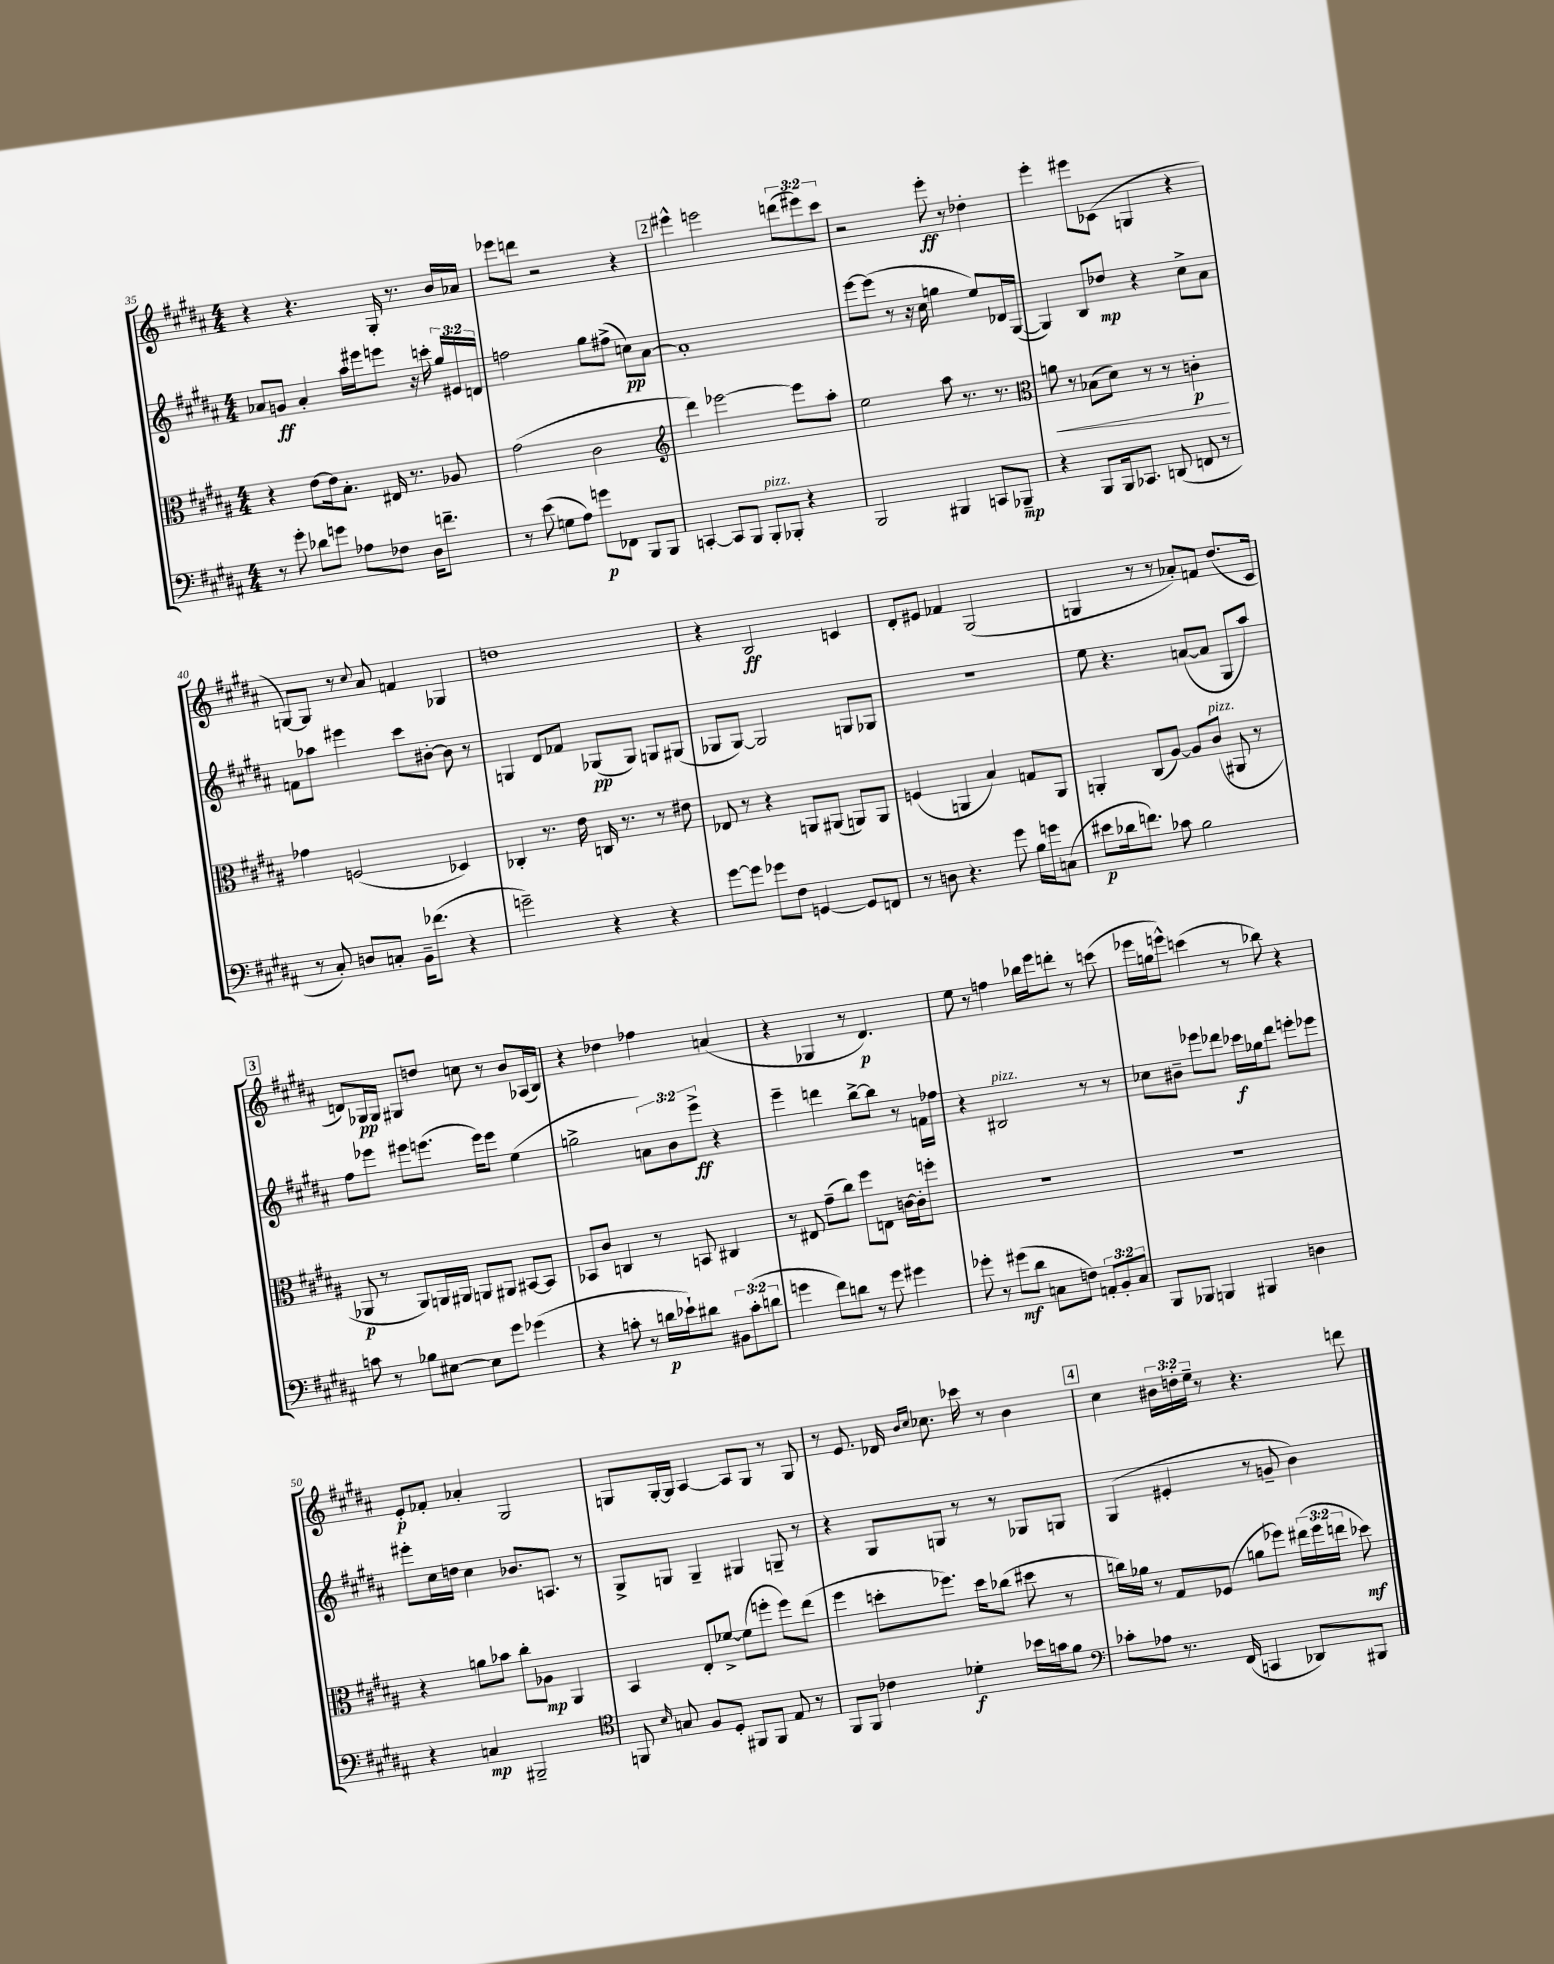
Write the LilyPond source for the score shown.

<<
\new StaffGroup <<
\new Staff = "s0" {
    \clef treble \key b \major \numericTimeSignature \time 4/4 \override Staff.TupletNumber.text = #tuplet-number::calc-fraction-text
    \autoBeamOff r4 r4. gis16-. r8. b'16[ aes'16] |
    ees'''8[ d'''8] r2 r4 |
    \mark \markup { \box "2" } eis'''4-^ e'''2 \tuplet 3/2 { d'''8[( eis'''8) cis'''8] } |
    r2 e'''8-.\ff r8 des''4-. |
    e'''4-. eis'''8[ ces'8]( g4 r4 |
    g8[~) g8] r8 \appoggiatura { cis''8 } ais'8 f'4 ges4 |
    d''1 |
    r4 b2\ff c'4 |
    dis'8[-. eis'8] fes'4 gis2( |
    g4 r8 r8 aes'8[-.) f'8] dis''8.[( cis'16] |
    \mark \markup { \box "3" } d'8[) ges16\pp ges16] gis8[ d''8] c''8 r8 b'8[ aes16( b16]) |
    r4 des''4 fes''4 a'4( |
    r4 ges4 r8 dis'4.\p) |
    e''8 r8 f''4 bes''16[ e'''16 d'''8]-. r8 c'''8( |
    ees'''16[ g''16 e'''8]-^) c'''4( r8 bes''8) r4 |
    e'8[-.\p fes'8]-. aes'4-. gis2 |
    g8[ g16~-. g16] ais4~ ais8[ g8] r8 g8 |
    r8 e'8. des'16 \grace { b'16[ cis''16] } ces''8. ces'''16 r8 b'4 |
    \mark \markup { \box "4" } cis''4 \tuplet 3/2 { bis'16[ d''16-. e''16]-- } r8 r4. d'''8 \bar "|." |
}
\new Staff = "s1" {
    \clef treble \key b \major \numericTimeSignature \time 4/4 \override Staff.TupletNumber.text = #tuplet-number::calc-fraction-text
    \autoBeamOff aes'8[ g'8]\ff aes'4-. ais''16[ eis'''16 e'''8] r16 c'''16-. \tuplet 3/2 { gis''16[ eis'16 d'16] } |
    f''2 gis''8[ fis''8]->( c''8[\pp) ais'8]~ |
    \mark \markup { \box "2" } ais'1-. |
    e'''8[~ e'''8]( r8 r16 cis''16 g''4 e''8[) des'16 gis16]~( |
    gis4) b8[ des''8]\mp r4 cis''8[-> ais'8] |
    f'8[ aes''8] eis'''4 cis'''8[ bis'8]~-. bis'8 r8 |
    g4 dis'8[ fes'8] ges8[\pp( ges8]) g8[ gis8]( |
    ges8[ ges8]~) ges2 g8[ ges8] |
    r1 |
    e''8 r4. a'8[~( a'8] gis8[ ais''8]) |
    \mark \markup { \box "3" } fis''8[ ees'''8] eis'''8[ e'''8.]( e'''16[) e'''8] e''4( |
    g''2-> \tuplet 3/2 { a'8[) b'8 e'''8]->\ff } r4 |
    e'''4-- d'''4 b''8[~-> b''8] r8 f'16[ fes''16] |
    r4 bis2^\markup { \italic "pizz." } r8 r8 |
    ces''8[ bis'8]-- ees'''8[ des'''8] ces'''16[\f ges''16 des'''8] e'''8[-. ees'''8] |
    eis'''8[-. cis''16 d''16] cis''4 bes'8.[ a8.] r8 |
    gis8[-> g8] g4-- gis4 g8-- r8 |
    r4 gis8[ g8] r8 r8 ges8[ g8] |
    \mark \markup { \box "4" } gis4( eis'4-. r8 g'8-- b'4) \bar "|." |
}
\new Staff = "s2" {
    \clef alto \key b \major \numericTimeSignature \time 4/4 \override Staff.TupletNumber.text = #tuplet-number::calc-fraction-text
    \autoBeamOff r4 e'8[~ e'16 b8.]-. eis16 r8. aes8 |
    gis'2( cis'2 |
    \mark \markup { \box "2" } \clef treble dis'''4) ees'''2~ ees'''8[ ais''8]-. |
    e''2 ais''8 r8. r8. |
    \clef alto a'8\< r8 bes8[( dis'8]) r8 r8 c'4-.\p\! |
    ges'4 f2( des4) |
    ces4-. r8. e'16 c16 r8. r8 eis'8 |
    ees8 r8 r4 a,8[ ais,8]( a,8[) a,8] |
    f4( a,4 b4) g8[ a,8] |
    a,4-. cis8[( ais8]~) ais8[ cis'8]^\markup { \italic "pizz." }( ais,8 r8 |
    \mark \markup { \box "3" } aes,8\p r8 aes,8[) a,16 ais,16] a,8[ ais,8] bis,8[~ bis,8] |
    bes,8[ cis'8] c4 r8 b,8 cis4 |
    r8 eis8 gis'8[--( cis''8]) fis''8[ e8] c'16[~ c'16-. f''8]-. |
    R1 |
    R1 |
    r4 a'8[ bes'8] cis''8[-. aes8]\mp ais,4 |
    b,4 e8[-. fes'8]~-> fes'8[( f''8]-. f''8[) e''8]( |
    fis''4 d''8[-. fes''8.]) d''16[ ces''8]( dis''8 r8 |
    \mark \markup { \box "4" } c''16[) aes'16] r8 gis8[ fes8]( a'8[ fes''8]) \tuplet 3/2 { eis''16[( fes''16 e''16] } des''8\mf) \bar "|." |
}
\new Staff = "s3" {
    \clef bass \key b \major \numericTimeSignature \time 4/4 \override Staff.TupletNumber.text = #tuplet-number::calc-fraction-text
    \autoBeamOff r8 gis'8-. des'8[ g'8] aes8[ fes8] dis16[ f'8.]-- |
    r8 e'8( g8[ ais8]) g'8[\p fes,8] b,,8[ b,,8] |
    \mark \markup { \box "2" } c,4~-. c,8[ b,,8] b,,8[-.^\markup { \italic "pizz." } bes,,8]-. r4 |
    b,,2 bis,,4 c,8[ bes,,8]--\mp |
    r4 b,,8[ b,,16 ces,8.] d,8( f,8 r8 |
    r8 cis8-.) d8[ c8]-. b,16[-- fes'8.]( r4 |
    g'2--) r4 r4 |
    gis'8[~ gis'8] ges'8[ fis8] g,4~ g,8[ f,8] |
    r8 d8 r4. gis'8 b16[ g'16 c8]( |
    eis'8[\p des'16 f'8.]) ces'8 b2 |
    \mark \markup { \box "3" } c'8 r8 bes8[ eis8]~ eis8[ gis'8] ges'4( |
    r4 c'8-. r8 d'16[\p ees'16-!) dis'8] \tuplet 3/2 { bis,8[ c'8-.( d'8] } |
    g'4 fis'8[) d'8] r8 g'8 gis'4 |
    ges'8-. r8 gis'8[\mf( dis'8] c8[ f8]) \tuplet 3/2 { a,8[-. b,8-. c8] } |
    b,,8[ bes,,8] b,,4 bis,,4 d4 |
    r4 c4\mp bis,,2-- |
    \clef tenor f,8 \grace { b16 } g8 fis8[ dis8]-. fis,8[ fis,8] e8 r8 |
    fis,8[ fis,8] ces'4 des'4-.\f bes'16[ g'16 fis'8] |
    \mark \markup { \box "4" } \clef bass ces'8[-. aes8] r8. fis,16( c,4 des,8[) bis,,8] \bar "|." |
}
>>
>>
\layout { \context { \Score currentBarNumber = #35 } }
